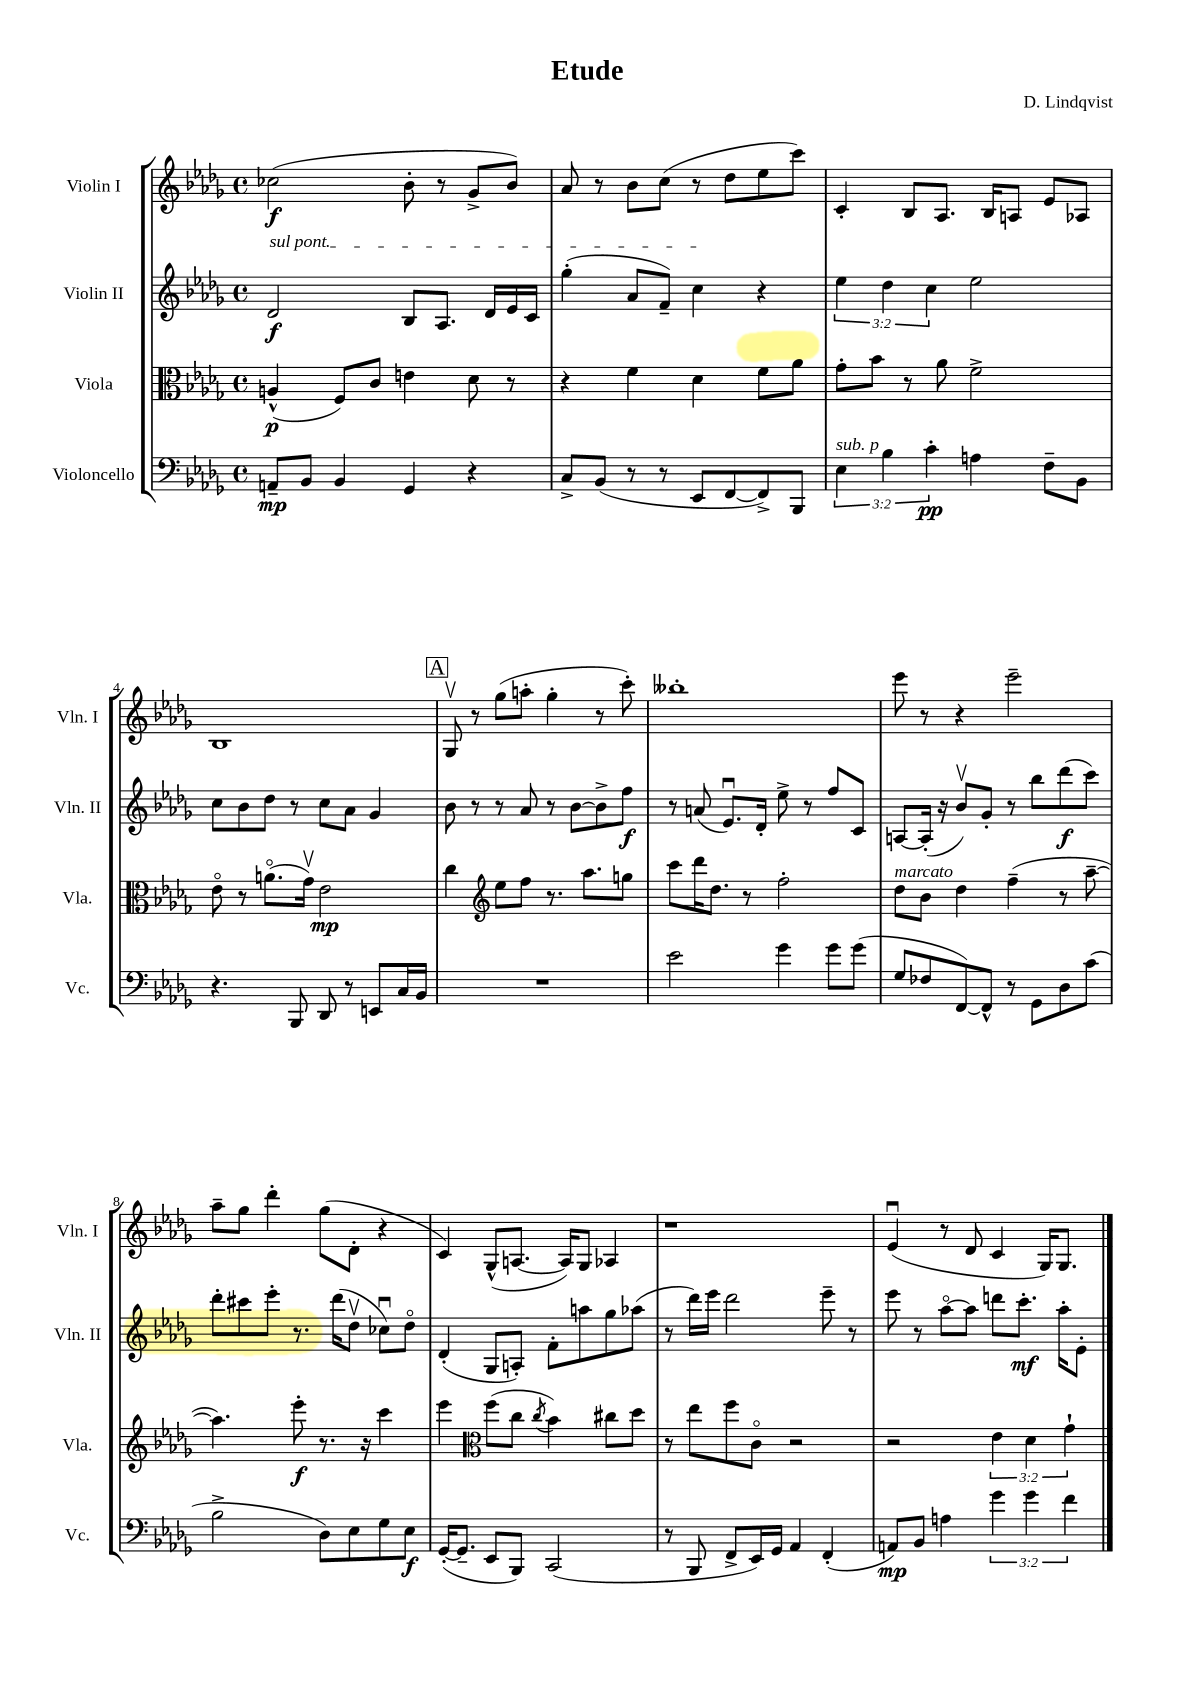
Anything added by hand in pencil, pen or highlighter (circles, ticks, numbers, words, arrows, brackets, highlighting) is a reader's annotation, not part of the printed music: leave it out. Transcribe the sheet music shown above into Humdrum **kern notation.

**kern	**dynam	**kern	**dynam	**kern	**dynam	**kern	**dynam
*part4	*part4	*part3	*part3	*part2	*part2	*part1	*part1
*staff4	*staff4	*staff3	*staff3	*staff2	*staff2	*staff1	*staff1
*I"Violoncello	*	*I"Viola	*	*I"Violin II	*	*I"Violin I	*
*I'Vc.	*	*I'Vla.	*	*I'Vln. II	*	*I'Vln. I	*
*clefF4	*	*clefC3	*	*clefG2	*	*clefG2	*
*k[b-e-a-d-g-]	*	*k[b-e-a-d-g-]	*	*k[b-e-a-d-g-]	*	*k[b-e-a-d-g-]	*
*M4/4	*	*M4/4	*	*M4/4	*	*M4/4	*
*met(c)	*	*met(c)	*	*met(c)	*	*met(c)	*
=1	=1	=1	=1	=1	=1	=1	=1
!	!	!	!	!LO:TX:a:i:t=sul pont.	!	!	!
8AAn~/L	mp	(4An^^/	p	2d-/	f	(2cc-X\	f
8BB-/J	.	.	.	.	.	.	.
4BB-/	.	8F/L)	.	.	.	.	.
.	.	8c/J	.	.	.	.	.
4GG-/	.	4en\	.	8B-/L	.	8b-'\	.
.	.	.	.	8.A-/J	.	8r	.
4r	.	8d-\	.	.	.	8g-^/L	.
.	.	.	.	16d-/LL	.	.	.
.	.	8r	.	16e-/	.	8b-/J)	.
.	.	.	.	16c/JJ	.	.	.
=2	=2	=2	=2	=2	=2	=2	=2
8C^/L	.	4r	.	(4gg-'\	.	8a-/	.
(8BB-/J	.	.	.	.	.	8r	.
8r	.	4f\	.	8a-/L	.	8b-\L	.
8r	.	.	.	8f~/J)	.	(8cc\J	.
8EE-/L	.	4d-\	.	4cc\	.	8r	.
[8FF/	.	.	.	.	.	8dd-\L	.
8FF^/])	.	8f\L	.	4r	.	8ee-\	.
8BBB-/J	.	8a-\J	.	.	.	8ccc\J)	.
=3	=3	=3	=3	=3	=3	=3	=3
!LO:TX:a:i:t=sub. p	!	!	!	!	!	!	!
6E-\	.	8g-'\L	.	6ee-\	.	4c'/	.
.	.	8b-\J	.	.	.	.	.
6B-\	.	.	.	6dd-\	.	.	.
.	.	8r	.	.	.	8B-/L	.
6c'\	pp	.	.	6cc\	.	.	.
.	.	8a-\	.	.	.	8.A-/J	.
4An\	.	2f^\	.	2ee-\	.	.	.
.	.	.	.	.	.	16B-/KL	.
.	.	.	.	.	.	8An/J	.
8F~\L	.	.	.	.	.	8e-/L	.
8BB-\J	.	.	.	.	.	8A-X/J	.
!!LO:LB:g=z
=4	=4	=4	=4	=4	=4	=4	=4
4.r	.	8e-\	.	8cc\L	.	1B-	.
.	.	8r	.	8b-\	.	.	.
.	.	(8.an\L	.	8dd-\J	.	.	.
8BBB-/	.	.	.	8r	.	.	.
.	.	16g-v\Jk)	.	.	.	.	.
8DD-/	.	2e-\	mp	8cc\L	.	.	.
8r	.	.	.	8a-\J	.	.	.
8EEn/L	.	.	.	4g-/	.	.	.
16C/L	.	.	.	.	.	.	.
16BB-/JJ	.	.	.	.	.	.	.
!!LO:REH:place=s1:t=A
=5	=5	=5	=5	=5	=5	=5	=5
1r	.	4cc\	.	8b-\	.	8G-v/	.
.	.	.	.	8r	.	8r	.
*	*	*clefG2	*	*	*	*	*
.	.	8ee-\L	.	8r	.	(8gg-\L	.
.	.	8ff\J	.	8a-/	.	8aan'\J	.
.	.	8.r	.	8r	.	4gg-'\	.
.	.	.	.	[8b-\L	.	.	.
.	.	8.aa-\L	.	.	.	.	.
.	.	.	.	8b-^\]	.	8r	.
.	.	8ggn\J	.	8ff\J	f	8ccc'\)	.
=6	=6	=6	=6	=6	=6	=6	=6
2e-\	.	8ccc\L	.	8r	.	1bb--X'	.
.	.	16ddd-\K	.	(8an/	.	.	.
.	.	8.dd-\J	.	.	.	.	.
.	.	.	.	8.e-u/L)	.	.	.
.	.	8r	.	.	.	.	.
.	.	.	.	16d-'/Jk	.	.	.
4g-\	.	2ff'\	.	8ee-^\	.	.	.
.	.	.	.	8r	.	.	.
8g-\L	.	.	.	8ff/L	.	.	.
(8g-\J	.	.	.	8c/J	.	.	.
=7	=7	=7	=7	=7	=7	=7	=7
!	!	!LO:TX:a:i:t=marcato	!	!	!	!	!
8G-/L	.	8dd-\L	.	[8An/L	.	8eee-\	.
8F-X/	.	8b-\J	.	(16A'/Jk]	.	8r	.
.	.	.	.	16r	.	.	.
[8FF/)	.	4dd-\	.	8b-v/L)	.	4r	.
8FF^^/J]	.	.	.	8g-'/J	.	.	.
8r	.	(4ff~\	.	8r	.	2eee-~\	.
8GG-\L	.	.	.	8bb-\L	.	.	.
8D-\	.	8r	.	(8ddd-\	f	.	.
(8c\J	.	[8aa-~\	.	8ccc\J)	.	.	.
!!LO:LB:g=z
=8	=8	=8	=8	=8	=8	=8	=8
2B-^\	.	4.aa-\])	.	8ddd-'\L	.	8aa-~\L	.
.	.	.	.	8ccc#X\	.	8gg-\J	.
.	.	.	.	8eee-'\J	.	4ddd-'\	.
.	.	8eee-'\	f	8.r	.	.	.
8D-\L)	.	8.r	.	.	.	(8gg-\L	.
.	.	.	.	(16ddd-\KL	.	.	.
8E-\	.	.	.	8dd-v\J	.	8d-'\J	.
.	.	16r	.	.	.	.	.
8G-\	.	4ccc\	.	8cc-Xu\L)	.	4r	.
8E-\J	f	.	.	8dd-\J	.	.	.
=9	=9	=9	=9	=9	=9	=9	=9
([16GG-'/KL	.	4eee-\	.	(4d-'/	.	4c/)	.
8.GG-~/J]	.	.	.	.	.	.	.
*	*	*clefC3	*	*	*	*	*
8EE-/L	.	(8ff\L	.	8G-/L	.	(8G-^^/L	.
8BBB-/J)	.	8cc\J	.	8An'/J)	.	[8.An/J	.
.	.	8qcc/	.	.	.	.	.
(2CC/	.	4b-\)	.	8f'\L	.	.	.
.	.	.	.	.	.	16A/KL])	.
.	.	.	.	8aan\	.	8G-/J	.
.	.	8cc#X\L	.	8gg-\	.	4A-X/	.
.	.	8dd-\J	.	(8aa-X\J	.	.	.
=10	=10	=10	=10	=10	=10	=10	=10
8r	.	8r	.	8r	.	1r	.
8BBB-/	.	8ee-\L	.	16ddd-\LL)	.	.	.
.	.	.	.	16eee-\JJ	.	.	.
8FF^/L	.	8ff\	.	2ddd-\	.	.	.
16EE-/L)	.	8c\J	.	.	.	.	.
16GG-/JJ	.	.	.	.	.	.	.
4AA-/	.	2r	.	.	.	.	.
(4FF'/	.	.	.	8eee-~\	.	.	.
.	.	.	.	8r	.	.	.
=11	=11	=11	=11	=11	=11	=11	=11
8AAn/L)	mp	2r	.	8eee-\	.	(4e-u/	.
8BB-/J	.	.	.	8r	.	.	.
4An\	.	.	.	[8aa-\L	.	8r	.
.	.	.	.	8aa-\J]	.	8d-/	.
6g-\	.	6e-\	.	8dddn\L	.	4c/	.
.	.	.	.	8.ccc'\J	mf	.	.
6g-\	.	6d-\	.	.	.	.	.
.	.	.	.	.	.	16G-/KL)	.
.	.	.	.	16aa-'\KL	.	8.G-/J	.
6f\	.	6g-`\	.	.	.	.	.
.	.	.	.	8e-'\J	.	.	.
==	==	==	==	==	==	==	==
*-	*-	*-	*-	*-	*-	*-	*-
